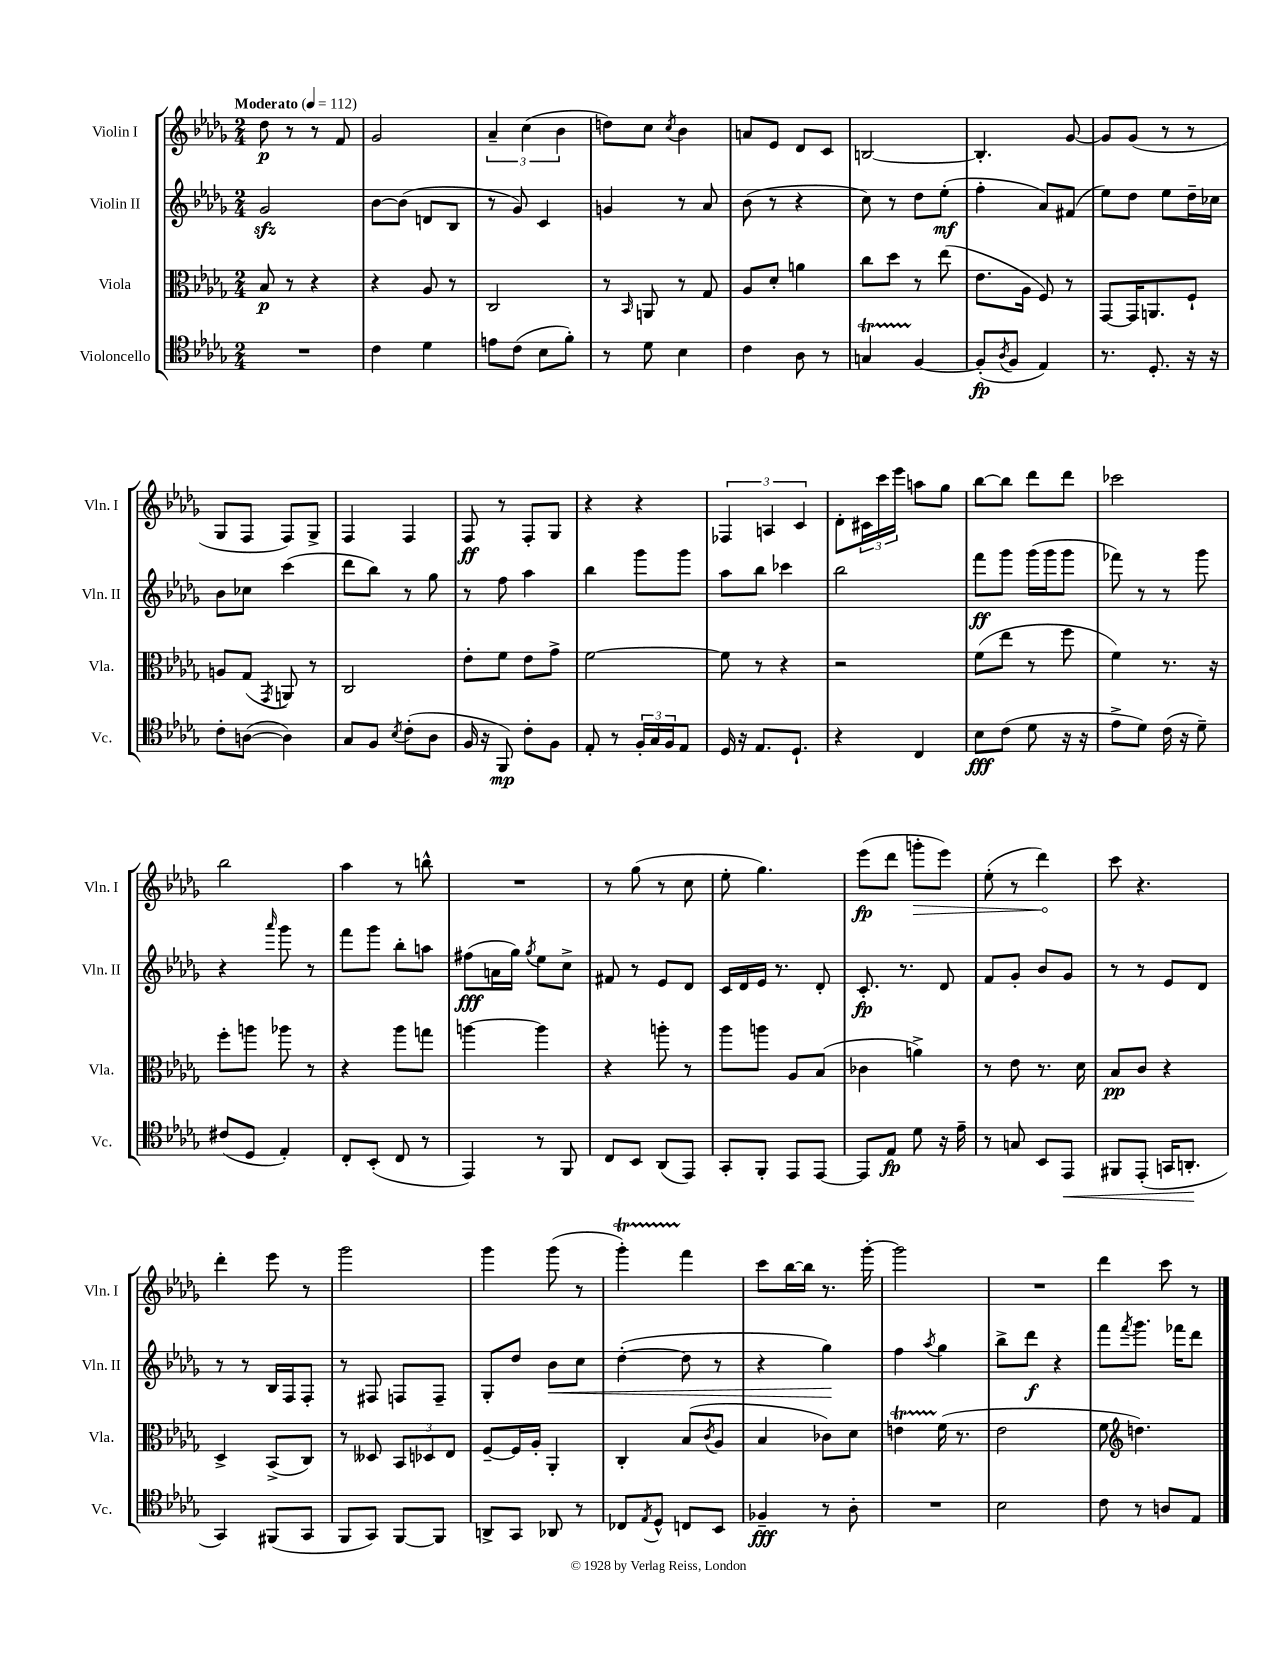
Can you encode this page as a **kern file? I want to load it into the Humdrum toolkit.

**kern	**dynam	**kern	**dynam	**kern	**dynam	**kern	**dynam
*part4	*part4	*part3	*part3	*part2	*part2	*part1	*part1
*staff4	*staff4	*staff3	*staff3	*staff2	*staff2	*staff1	*staff1
*I"Violoncello	*	*I"Viola	*	*I"Violin II	*	*I"Violin I	*
*I'Vc.	*	*I'Vla.	*	*I'Vln. II	*	*I'Vln. I	*
*clefC4	*	*clefC3	*	*clefG2	*	*clefG2	*
*k[b-e-a-d-g-]	*	*k[b-e-a-d-g-]	*	*k[b-e-a-d-g-]	*	*k[b-e-a-d-g-]	*
*M2/4	*	*M2/4	*	*M2/4	*	*M2/4	*
*MM112	*	*MM112	*	*MM112	*	*MM112	*
=1	=1	=1	=1	=1	=1	=1	=1
!	!	!	!	!	!	!LO:TX:a:B:t=Moderato	!
2r	.	8B-/	p	2g-zz/	.	8dd-\	p
.	.	8r	.	.	.	8r	.
.	.	4r	.	.	.	8r	.
.	.	.	.	.	.	8f/	.
=2	=2	=2	=2	=2	=2	=2	=2
4c\	.	4r	.	[8b-\L	.	2g-/	.
.	.	.	.	(8b-\J]	.	.	.
4d-\	.	8A-/	.	8dn/L	.	.	.
.	.	8r	.	8B-/J	.	.	.
=3	=3	=3	=3	=3	=3	=3	=3
8en\L	.	2C/	.	8r	.	6a-~/	.
(8c\J	.	.	.	8g-/)	.	.	.
.	.	.	.	.	.	(6cc\	.
8B-\L	.	.	.	4c/	.	.	.
.	.	.	.	.	.	6b-\	.
8f'\J)	.	.	.	.	.	.	.
=4	=4	=4	=4	=4	=4	=4	=4
8r	.	8r	.	4gn/	.	8ddn\L)	.
.	.	16qqBB-/	.	.	.	.	.
8d-\	.	8AAn/	.	.	.	8cc\J	.
.	.	.	.	.	.	8qcc/	.
4B-\	.	8r	.	8r	.	4b-\	.
.	.	8G-/	.	8a-/	.	.	.
=5	=5	=5	=5	=5	=5	=5	=5
4c\	.	8A-/L	.	(8b-\	.	8an/L	.
.	.	8d-'/J	.	8r	.	8e-/J	.
8A-\	.	4an\	.	4r	.	8d-/L	.
8r	.	.	.	.	.	8c/J	.
=6	=6	=6	=6	=6	=6	=6	=6
4Gnt/	.	8cc\L	.	8cc\)	.	[2Bn/	.
.	.	8dd-\J	.	8r	.	.	.
[4F/	.	8r	.	8dd-\L	.	.	.
.	.	(8ee-\	.	(8ee-'\J	mf	.	.
=7	=7	=7	=7	=7	=7	=7	=7
(8F'/L]	fp	8.e-\L	.	4ff'\	.	4.B'/]	.
8qA-/	.	.	.	.	.	.	.
8F/J	.	.	.	.	.	.	.
.	.	16A-\Jk	.	.	.	.	.
4E-/)	.	8F/)	.	8a-/L)	.	.	.
.	.	8r	.	(8f#X/J	.	[8g-/	.
=8	=8	=8	=8	=8	=8	=8	=8
8.r	.	[8GG-/L	.	8ee-\L)	.	8g-/L]	.
.	.	16GG-/K]	.	8dd-\J	.	(8g-/J	.
8.D-'/	.	8.AAn/	.	.	.	.	.
.	.	.	.	8ee-\L	.	8r	.
16r	.	8F`/J	.	16dd-~\L	.	8r	.
16r	.	.	.	16cc-X\JJ	.	.	.
!!LO:LB:g=z
=9	=9	=9	=9	=9	=9	=9	=9
8c'\L	.	8An/L	.	8b-\L	.	8G-/L	.
([8An\J	.	(8G-/J	.	8cc-X\J	.	8F/J	.
.	.	8qGG-/	.	.	.	.	.
4A\])	.	8AAn/)	.	(4ccc\	.	8F/L)	.
.	.	8r	.	.	.	8G-^/J	.
=10	=10	=10	=10	=10	=10	=10	=10
8G-/L	.	2C/	.	8ddd-\L	.	4F/	.
8F/J	.	.	.	8bb-\J)	.	.	.
8qB-/	.	.	.	.	.	.	.
(8c'\L	.	.	.	8r	.	4F/	.
8A-\J	.	.	.	8gg-\	.	.	.
=11	=11	=11	=11	=11	=11	=11	=11
16F/	.	8e-'\L	.	8r	.	8F/	ff
16r	.	.	.	.	.	.	.
8FF/)	mp	8f\J	.	8ff\	.	8r	.
8c'\L	.	8e-\L	.	4aa-\	.	8F'/L	.
8F\J	.	8g-^\J	.	.	.	8G-/J	.
=12	=12	=12	=12	=12	=12	=12	=12
8E-'/	.	[2f\	.	4bb-\	.	4r	.
8r	.	.	.	.	.	.	.
24F'/LL	.	.	.	8ggg-\L	.	4r	.
24G-/	.	.	.	.	.	.	.
24F/J	.	.	.	.	.	.	.
8E-/J	.	.	.	8ggg-\J	.	.	.
=13	=13	=13	=13	=13	=13	=13	=13
16D-/	.	8f\]	.	8aa-\L	.	6F-X/	.
16r	.	.	.	.	.	.	.
8.E-/L	.	8r	.	8bb-\J	.	.	.
.	.	.	.	.	.	6An/	.
.	.	4r	.	4ccc-X\	.	.	.
8.D-`/J	.	.	.	.	.	.	.
.	.	.	.	.	.	6c/	.
=14	=14	=14	=14	=14	=14	=14	=14
4r	.	2r	.	2bb-\	.	8d-'\L	.
.	.	.	.	.	.	24c#X\L	.
.	.	.	.	.	.	24ccc\	.
.	.	.	.	.	.	24eee-\JJ	.
4C/	.	.	.	.	.	8aan\L	.
.	.	.	.	.	.	8gg-\J	.
=15	=15	=15	=15	=15	=15	=15	=15
8B-\L	fff	(8f\L	.	8fff\L	ff	[8bb-\L	.
(8c\J	.	8ee-\J	.	8ggg-\J	.	8bb-\J]	.
8d-\	.	8r	.	(16ggg-\LL	.	8ddd-\L	.
.	.	.	.	16ggg-\J	.	.	.
16r	.	8ff\	.	8ggg-\J	.	8ddd-\J	.
16r	.	.	.	.	.	.	.
=16	=16	=16	=16	=16	=16	=16	=16
8e-^\L	.	4f\)	.	8fff-X\)	.	2ccc-X\	.
8d-\J)	.	.	.	8r	.	.	.
(16c\	.	8.r	.	8r	.	.	.
16r	.	.	.	.	.	.	.
8d-~\)	.	.	.	8ggg-\	.	.	.
.	.	16r	.	.	.	.	.
!!LO:LB:g=z
=17	=17	=17	=17	=17	=17	=17	=17
(8c#X/L	.	8ff'\L	.	4r	.	2bb-\	.
8D-/J	.	8aan\J	.	.	.	.	.
.	.	.	.	16qqaaa-/	.	.	.
4E-'/)	.	8aa-X\	.	8ggg-\	.	.	.
.	.	8r	.	8r	.	.	.
=18	=18	=18	=18	=18	=18	=18	=18
8C'/L	.	4r	.	8fff\L	.	4aa-\	.
(8BB-'/J	.	.	.	8ggg-\J	.	.	.
8C/	.	8aa-\L	.	8bb-'\L	.	8r	.
8r	.	8ggn\J	.	8aan\J	.	8bbn^^\	.
=19	=19	=19	=19	=19	=19	=19	=19
4EE-/)	.	[4aan\	.	(8ff#X\L	fff	2r	.
.	.	.	.	16an\L	.	.	.
.	.	.	.	16gg-\JJ)	.	.	.
.	.	.	.	8qgg-/	.	.	.
8r	.	4aa\]	.	8ee-\L	.	.	.
8FF/	.	.	.	8cc^\J	.	.	.
=20	=20	=20	=20	=20	=20	=20	=20
8C/L	.	4r	.	8f#X/	.	8r	.
8BB-/J	.	.	.	8r	.	(8gg-\	.
(8AA-/L	.	8aan'\	.	8e-/L	.	8r	.
8EE-/J)	.	8r	.	8d-/J	.	8cc\	.
=21	=21	=21	=21	=21	=21	=21	=21
8GG-'/L	.	8aa-\L	.	16c/LL	.	8ee-'\	.
.	.	.	.	16d-/	.	.	.
8FF'/J	.	8aan\J	.	16e-/JJ	.	4.gg-\)	.
.	.	.	.	8.r	.	.	.
8EE-/L	.	8A-/L	.	.	.	.	.
[8EE-/J	.	(8B-/J	.	8d-'/	.	.	.
=22	=22	=22	=22	=22	=22	=22	=22
8EE-/L]	.	4c-X\	.	8.c'/	fp	(8eee-\L	fp
8E-/J	fp	.	.	.	.	8ddd-\J	.
.	.	.	.	8.r	.	.	.
!	!	!	!	!	!	!	!LO:HP:b
8d-\	.	4an^\)	.	.	.	8gggn'\L	>
16r	.	.	.	8d-/	.	8eee-\J)	.
16e-~\	.	.	.	.	.	.	.
=23	=23	=23	=23	=23	=23	=23	=23
8r	.	8r	.	8f/L	.	(8ee-'\	.
8Gn/	.	8e-\	.	8g-'/J	.	8r	.
8BB-/L	.	8.r	.	8b-/L	.	4ddd-\)	.
!	!LO:HP:b	!	!	!	!	!	!
8EE-/J	<	.	.	8g-/J	.	.	.
.	.	16d-\	.	.	.	.	.
.	.	.	.	.	.	.	]
=24	=24	=24	=24	=24	=24	=24	=24
8FF#X/L	.	8B-/L	pp	8r	.	8ccc\	.
(8EE-'/J	.	8c/J	.	8r	.	4.r	.
16GGn/KL	.	4r	.	8e-/L	.	.	.
8.AAn'/J	.	.	.	.	.	.	.
.	.	.	.	8d-/J	.	.	.
.	[	.	.	.	.	.	.
!!LO:LB:g=z
=25	=25	=25	=25	=25	=25	=25	=25
4GG-/)	.	4D-^/	.	8r	.	4ddd-'\	.
.	.	.	.	8r	.	.	.
(8FF#X/L	.	(8BB-^/L	.	16B-/LL	.	8eee-\	.
.	.	.	.	16F/J	.	.	.
8GG-/J	.	8C/J)	.	8F'/J	.	8r	.
=26	=26	=26	=26	=26	=26	=26	=26
8FF/L	.	8r	.	8r	.	2ggg-\	.
8GG-/J)	.	8D--X/	.	8F#X/	.	.	.
[8FF/L	.	12BB-/L	.	8Fn/L	.	.	.
.	.	12D-X/	.	.	.	.	.
8FF/J]	.	.	.	8F~/J	.	.	.
.	.	12E-/J	.	.	.	.	.
=27	=27	=27	=27	=27	=27	=27	=27
8AAn^/L	.	[8F~/L	.	8G-'/L	.	4ggg-\	.
8GG-/J	.	16F/L]	.	8dd-/J	.	.	.
.	.	16A-'/JJ	.	.	.	.	.
!	!	!	!	!	!LO:HP:b	!	!
8AA-X/	.	4AA-'/	.	8b-\L	<	(8ggg-\	.
8r	.	.	.	8cc\J	.	8r	.
=28	=28	=28	=28	=28	=28	=28	=28
8C-X/L	.	4C'/	.	([4dd-'\	.	4ggg-T'\)	.
8qE-/	.	.	.	.	.	.	.
8D-^^/J	.	.	.	.	.	.	.
8Cn/L	.	(8B-/L	.	8dd-\]	.	4fff\	.
.	.	8qc/	.	.	.	.	.
8BB-/J	.	8A-/J	.	8r	.	.	.
=29	=29	=29	=29	=29	=29	=29	=29
4F-X~/	fff	4B-/	.	4r	.	8ccc\L	.
.	.	.	.	.	.	[16bb-\L	.
.	.	.	.	.	.	16bb-\JJ]	.
8r	.	8c-X\L)	.	4gg-\)	.	8.r	.
8A-'\	.	8d-\J	.	.	.	.	.
.	.	.	.	.	.	[16ggg-'\	.
.	.	.	.	.	[	.	.
=30	=30	=30	=30	=30	=30	=30	=30
2r	.	4ent\	.	4ff\	.	2ggg-\]	.
.	.	.	.	8qaa-/	.	.	.
.	.	(16f\	.	4gg-\	.	.	.
.	.	8.r	.	.	.	.	.
=31	=31	=31	=31	=31	=31	=31	=31
2B-\	.	2e-\	.	8bb-^\L	.	2r	.
.	.	.	.	8ddd-\J	f	.	.
.	.	.	.	4r	.	.	.
=32	=32	=32	=32	=32	=32	=32	=32
8c\	.	8f\	.	8fff\L	.	4ddd-\	.
*	*	*clefG2	*	*	*	*	*
.	.	.	.	8qfff/	.	.	.
8r	.	4.ddn\)	.	8.ggg-\J	.	.	.
8An/L	.	.	.	.	.	8ccc\	.
.	.	.	.	16fff-X\KL	.	.	.
8E-/J	.	.	.	8ddd-\J	.	8r	.
==	==	==	==	==	==	==	==
*-	*-	*-	*-	*-	*-	*-	*-
